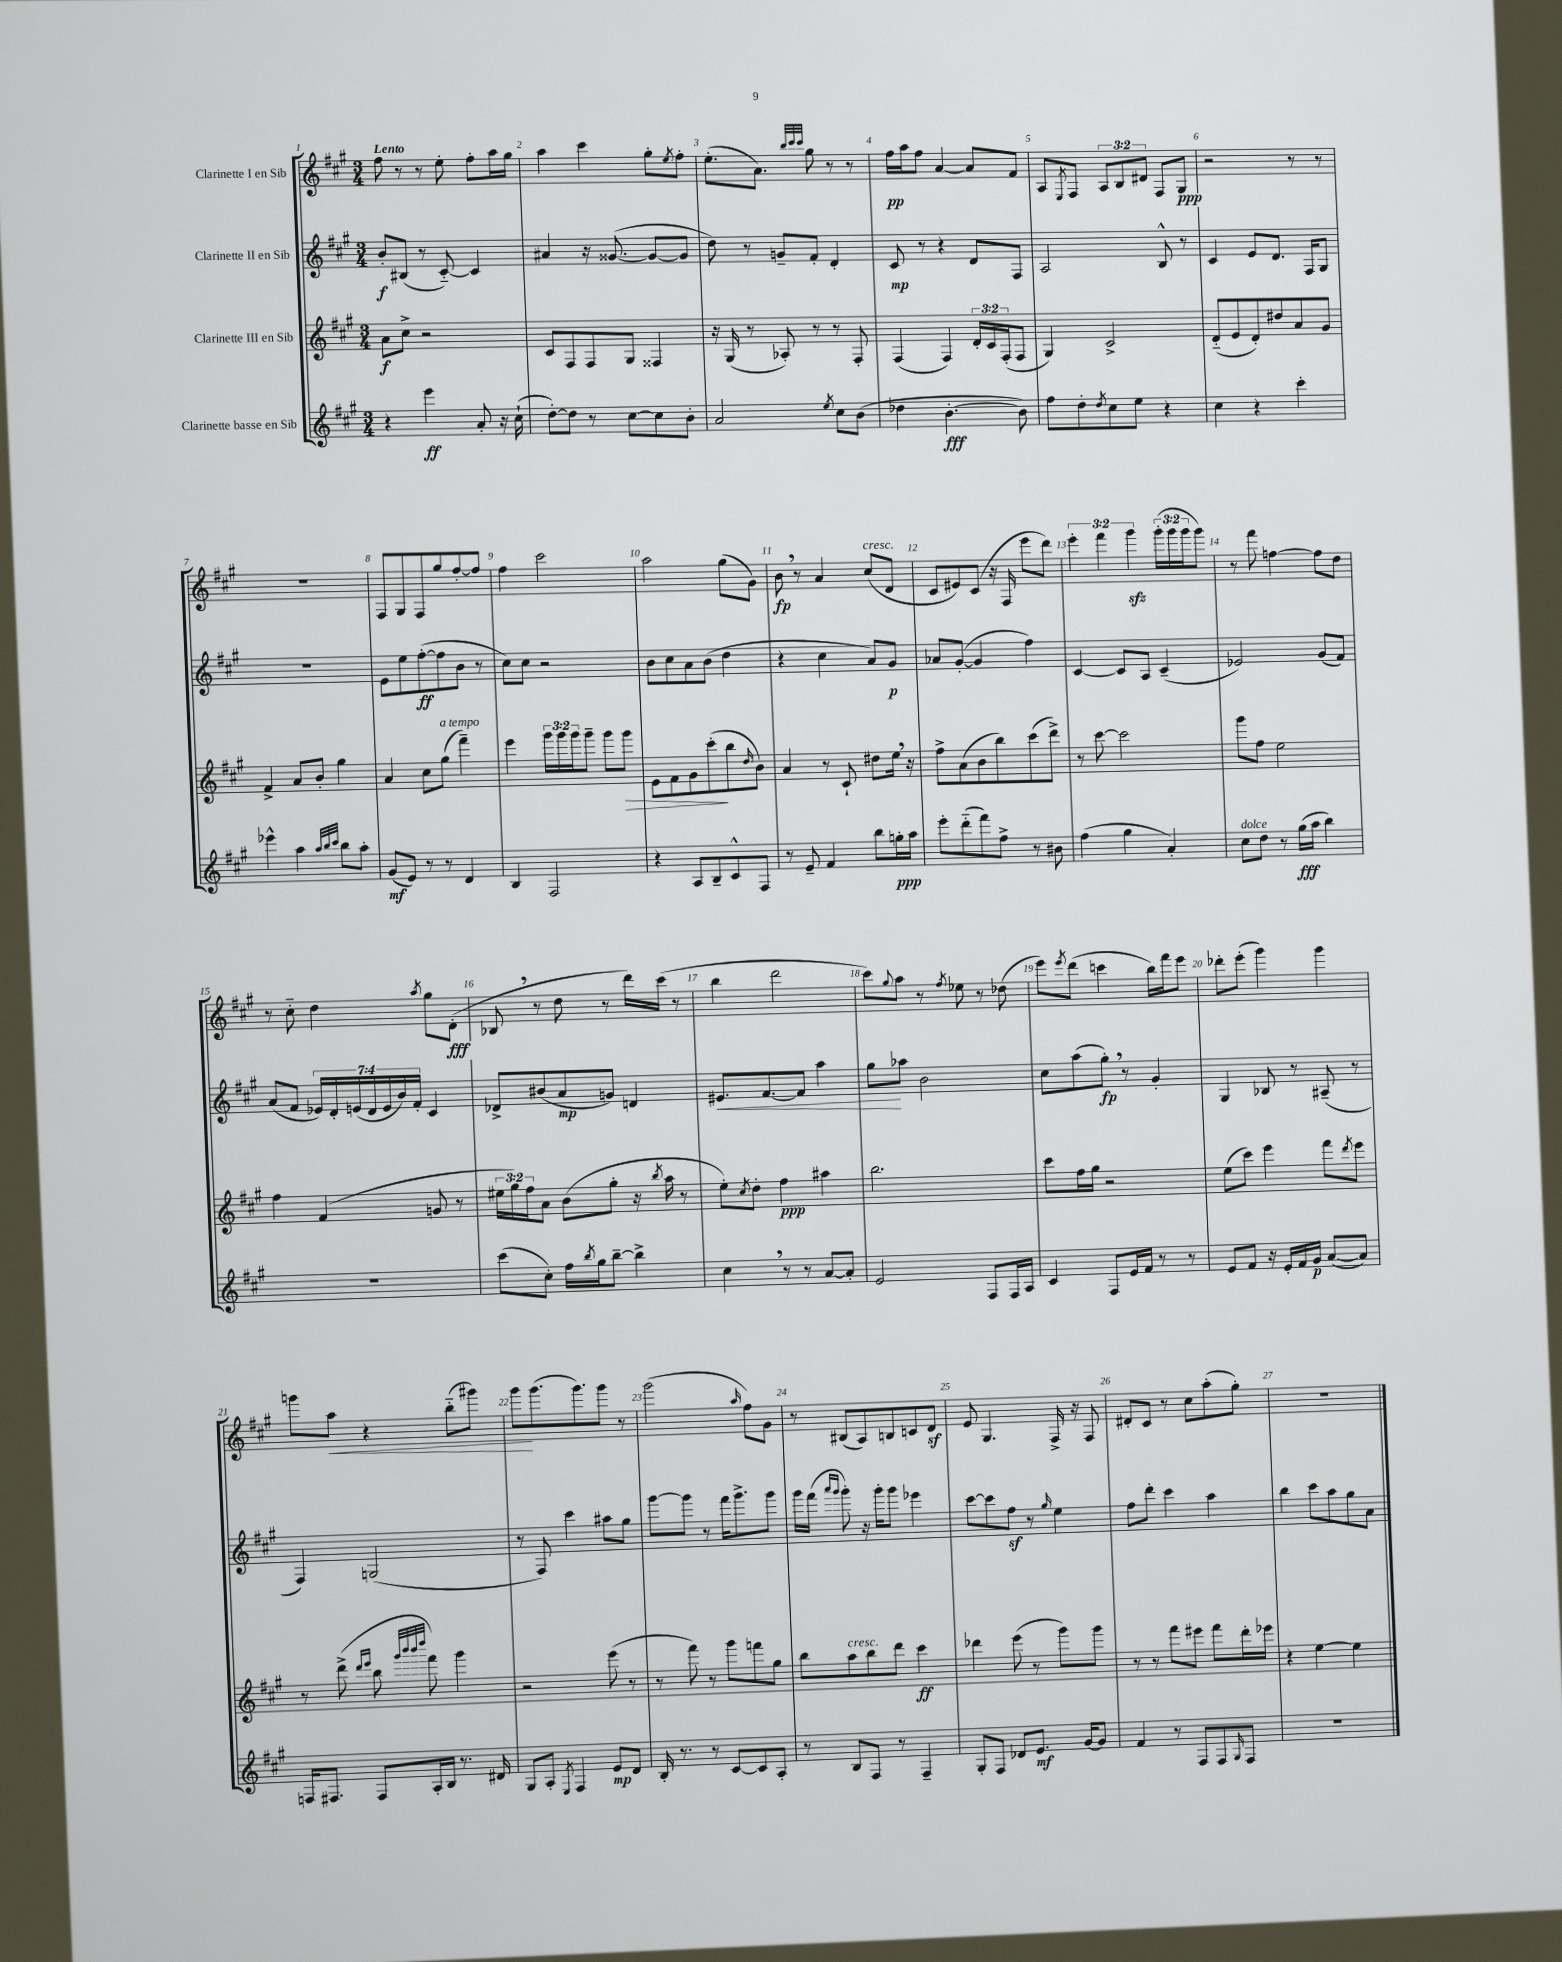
<<
\new StaffGroup <<
\new Staff = "s0" \with { instrumentName = "Clarinette I en Sib" } {
    \clef treble \key a \major \numericTimeSignature \time 3/4 \override Staff.TupletNumber.text = #tuplet-number::calc-fraction-text \tempo "Lento"
    fis''8 r8 r8 e''8-. fis''8-. a''16 gis''16 |
    a''4 cis'''4 gis''8-. \acciaccatura { e''8 } fis''8-. |
    e''8.-.( a'8.) \grace { b''32 cis'''32 cis'''32 } gis''8 r8 r8 |
    fis''16\pp a''16 fis''8 a'4~ a'8 fis'8 |
    a8 \acciaccatura { e8 } fis8 \tuplet 3/2 { a8 b8 dis'8 } fis8 gis8\ppp |
    r2 r8 r8 |
    R2. |
    fis8 gis8 fis8 gis''8 fis''8~-. fis''8 |
    fis''4 cis'''2 |
    a''2 gis''8( gis'8) |
    b'8\fp \breathe r8 a'4 cis''8^\markup { \italic "cresc." }( d'8 |
    cis'8 eis'8) cis'8( r16 fis16 e'''8 d'''8) |
    \tuplet 3/2 { e'''4-. fis'''4 gis'''4\sfz } \tuplet 3/2 { gis'''16-.( gis'''16 gis'''16 } gis'''8) |
    r8 fis'''8 f''4~ f''8 d''8 |
    r8 cis''8-_ d''4 \acciaccatura { a''8 } gis''8 d'8-.\fff( |
    bes8 \breathe r8 d''8 r8 d'''16) cis'''16( r8 |
    b''4 d'''2 |
    cis'''8) \appoggiatura { gis''8 } a''8 r8 \acciaccatura { fis''8 } ees''8 r8 des''8( |
    e'''8) \acciaccatura { e'''8 } d'''8( c'''4 b''16) fis'''16 e'''8 |
    des'''8-. e'''8-.( gis'''4) gis'''4 |
    g'''8 a''8\< r4 b''8-_( gis'''8) |
    gis'''8\! gis'''8.( gis'''8.) gis'''8 r8 |
    gis'''2( \grace { a''16 } fis''8) gis'8 |
    r8 bis8( a8) b8 c'8 d'8\sf |
    e'8 gis4. fis16-> r16 fis8 |
    dis'8-. cis'8 r8 cis''8 a''8-.( gis''8-.) |
    R2. \bar "|." |
}
\new Staff = "s1" \with { instrumentName = "Clarinette II en Sib" } {
    \clef treble \key a \major \numericTimeSignature \time 3/4 \override Staff.TupletNumber.text = #tuplet-number::calc-fraction-text
    b'8-.\f bis8( r8 cis'8~-_) cis'4 |
    ais'4 r16 gisis'8.~( gisis'8~ gisis'8 |
    d''8) r8 g'8-- fis'8-. d'4-. |
    cis'8\mp r8 r4 d'8 fis8 |
    a2 b8-^ r8 |
    cis'4 e'8 d'8. fis16 gis8 |
    R2. |
    e'8 e''8 fis''8~-.\ff( fis''8 b'8 r8 |
    cis''8) cis''8 r2 |
    b'8 cis''8 a'8 b'8( d''4 |
    r4 cis''4 a'8) gis'8\p |
    aes'8 gis'8~-.( gis'4 fis''4) |
    cis'4~ cis'8 a8 cis'4--( |
    ees'2) gis'8( fis'8) |
    a'8( fis'8 \tuplet 7/4 { ees'16) d'16-. e'16( d'16 e'16 b'16) fis'16-. } cis'4 |
    des'8-> bis'8( a'8\mp g'8) d'4 |
    eis'8.\< fis'8.~ fis'8 a''4 |
    gis''8\! aes''8 b'2 |
    cis''8 a''8( gis''8-.\fp) \breathe r8 gis'4-. |
    gis4 bes8 r8 ais8--( r8 |
    fis4) g2( |
    r8 fis8) cis'''4 ais''8 gis''8 |
    gis'''8~ gis'''8 r8 fis'''16 gis'''8.-> gis'''8 |
    gis'''16 fis'''16( \grace { a'''16 gis'''16 } gis'''8-.) r16 gis'''16-. gis'''8 ees'''4 |
    cis'''8~ cis'''8 fis''8\sf r8 \grace { gis''16 } e''4 |
    fis''8 d'''8-. cis'''4 a''4 |
    b''4 cis'''8 a''8 gis''8 a'8 \bar "|." |
}
\new Staff = "s2" \with { instrumentName = "Clarinette III en Sib" } {
    \clef treble \key a \major \numericTimeSignature \time 3/4 \override Staff.TupletNumber.text = #tuplet-number::calc-fraction-text
    a'8\f cis''8-> r2 |
    cis'8 fis8 fis8 gis8 fisis4 |
    r16 gis16( r8 aes8-.) r8 r8 fis8-. |
    fis4( fis4) \tuplet 3/2 { d'16-. cis'16 fis16-.( } fis8 |
    gis4) cis'2-> |
    d'8-_( e'8 d'8-.) dis''8 a'8 gis'8 |
    fis'4-> a'8 b'8-. gis''4 |
    a'4 cis''8 gis''8^\markup { \italic "a tempo" }( fis'''4--) |
    e'''4 \tuplet 3/2 { gis'''16 gis'''16 gis'''16 } gis'''8-- gis'''8 gis'''8\> |
    e'8 fis'8 gis'8 cis'''8-.\!( b''8 \grace { d''16 } b'8) |
    a'4 r8 cis'8-! dis''8 e''16 \breathe r16 |
    fis''8-> a'8( b'8 b''8) cis'''8( d'''8->) |
    r8 cis'''8~ cis'''2 |
    gis'''8 fis''8 e''2 |
    fis''4 fis'4( g'8 r8 |
    \tuplet 3/2 { eis''16 gis''16) fis''16 } a'8 b'8( gis''8-. r16 \acciaccatura { b''8 } a''16 r8 |
    e''8-.) \acciaccatura { cis''8 } d''8-. fis''4\ppp ais''4 |
    b''2. |
    cis'''8 fis''16 gis''16 r2 |
    e''8( cis'''8) e'''4 fis'''8 \acciaccatura { d'''8 } e'''8 |
    r8 d'''8->( \grace { d'''16 e'''16 } b''8 \grace { gis'''32 b'''32 b'''32 d''''32 } fis'''8) gis'''4 |
    r2 e'''8( r8 |
    r8 fis'''8) r8 gis'''8 f'''8 gis''8 |
    b''8 a''8^\markup { \italic "cresc." } b''8 d'''8 cis'''4\ff |
    des'''4 e'''8( r8 gis'''8) gis'''8 |
    r8 r8 fis'''8 eis'''8 fis'''8 d'''16-. ees'''16 |
    r4 e''4~ e''4 \bar "|." |
}
\new Staff = "s3" \with { instrumentName = "Clarinette basse en Sib" } {
    \clef treble \key a \major \numericTimeSignature \time 3/4
    r4 e'''4\ff a'8-. r16 cis''16-!( |
    d''8~-.) d''8 r8 cis''8~ cis''8 b'8-. |
    a'2 \acciaccatura { e''8 } cis''8 b'8( |
    des''4 b'4.~-.\fff b'8) |
    fis''8 d''8-. \acciaccatura { d''8 } cis''8 e''8 r4 |
    cis''4 r4 cis'''4-. |
    ees'''4-^ a''4 \grace { a''32 b''32 cis'''32 } b''8 a''8-. |
    gis'8\mf( e'8) r8 r8 d'4 |
    b4 fis2 |
    r4 a8 b8-- cis'8-^ fis8 |
    r8 e'8-- fis'4 b''8 g''16-.\ppp a''16 |
    e'''8-. d'''8-_( fis'''8) fis''8-> r8 bis'8 |
    fis''4( gis''4 a'4-.) |
    cis''8^\markup { \italic "dolce" } d''8 r8 gis''16\fff( a''16 b''4) |
    R2. |
    cis'''8( cis''8-.) fis''16 \acciaccatura { b''8 } gis''16 b''8~-- b''4-> |
    cis''4 \breathe r8 r8 a'8~ a'8-. |
    e'2 fis8 fis16 a16 |
    cis'4 fis8 e'16 fis'16 r8 r8 |
    e'8 fis'8 r16 e'16-. fis'16 gis'16\p a'8~( a'8) |
    f16 fis8. fis8 a16-. b16 r8. dis'16 |
    gis8 a8-. \acciaccatura { e8 } fis4 e'8\mp d'8 |
    b16-. r8. r8 cis'8~ cis'8 a8-. |
    r8 b8 fis8 r8 fis4-- |
    gis8-. fis8 des'8 e'8.\mf gis'16~ gis'8 |
    fis'4 r8 fis8 fis8 \grace { gis16 } fis8 |
    R2. \bar "|." |
}
>>
>>
\layout { \context { \Score \override BarNumber.break-visibility = ##(#f #t #t) barNumberVisibility = #all-bar-numbers-visible } }
